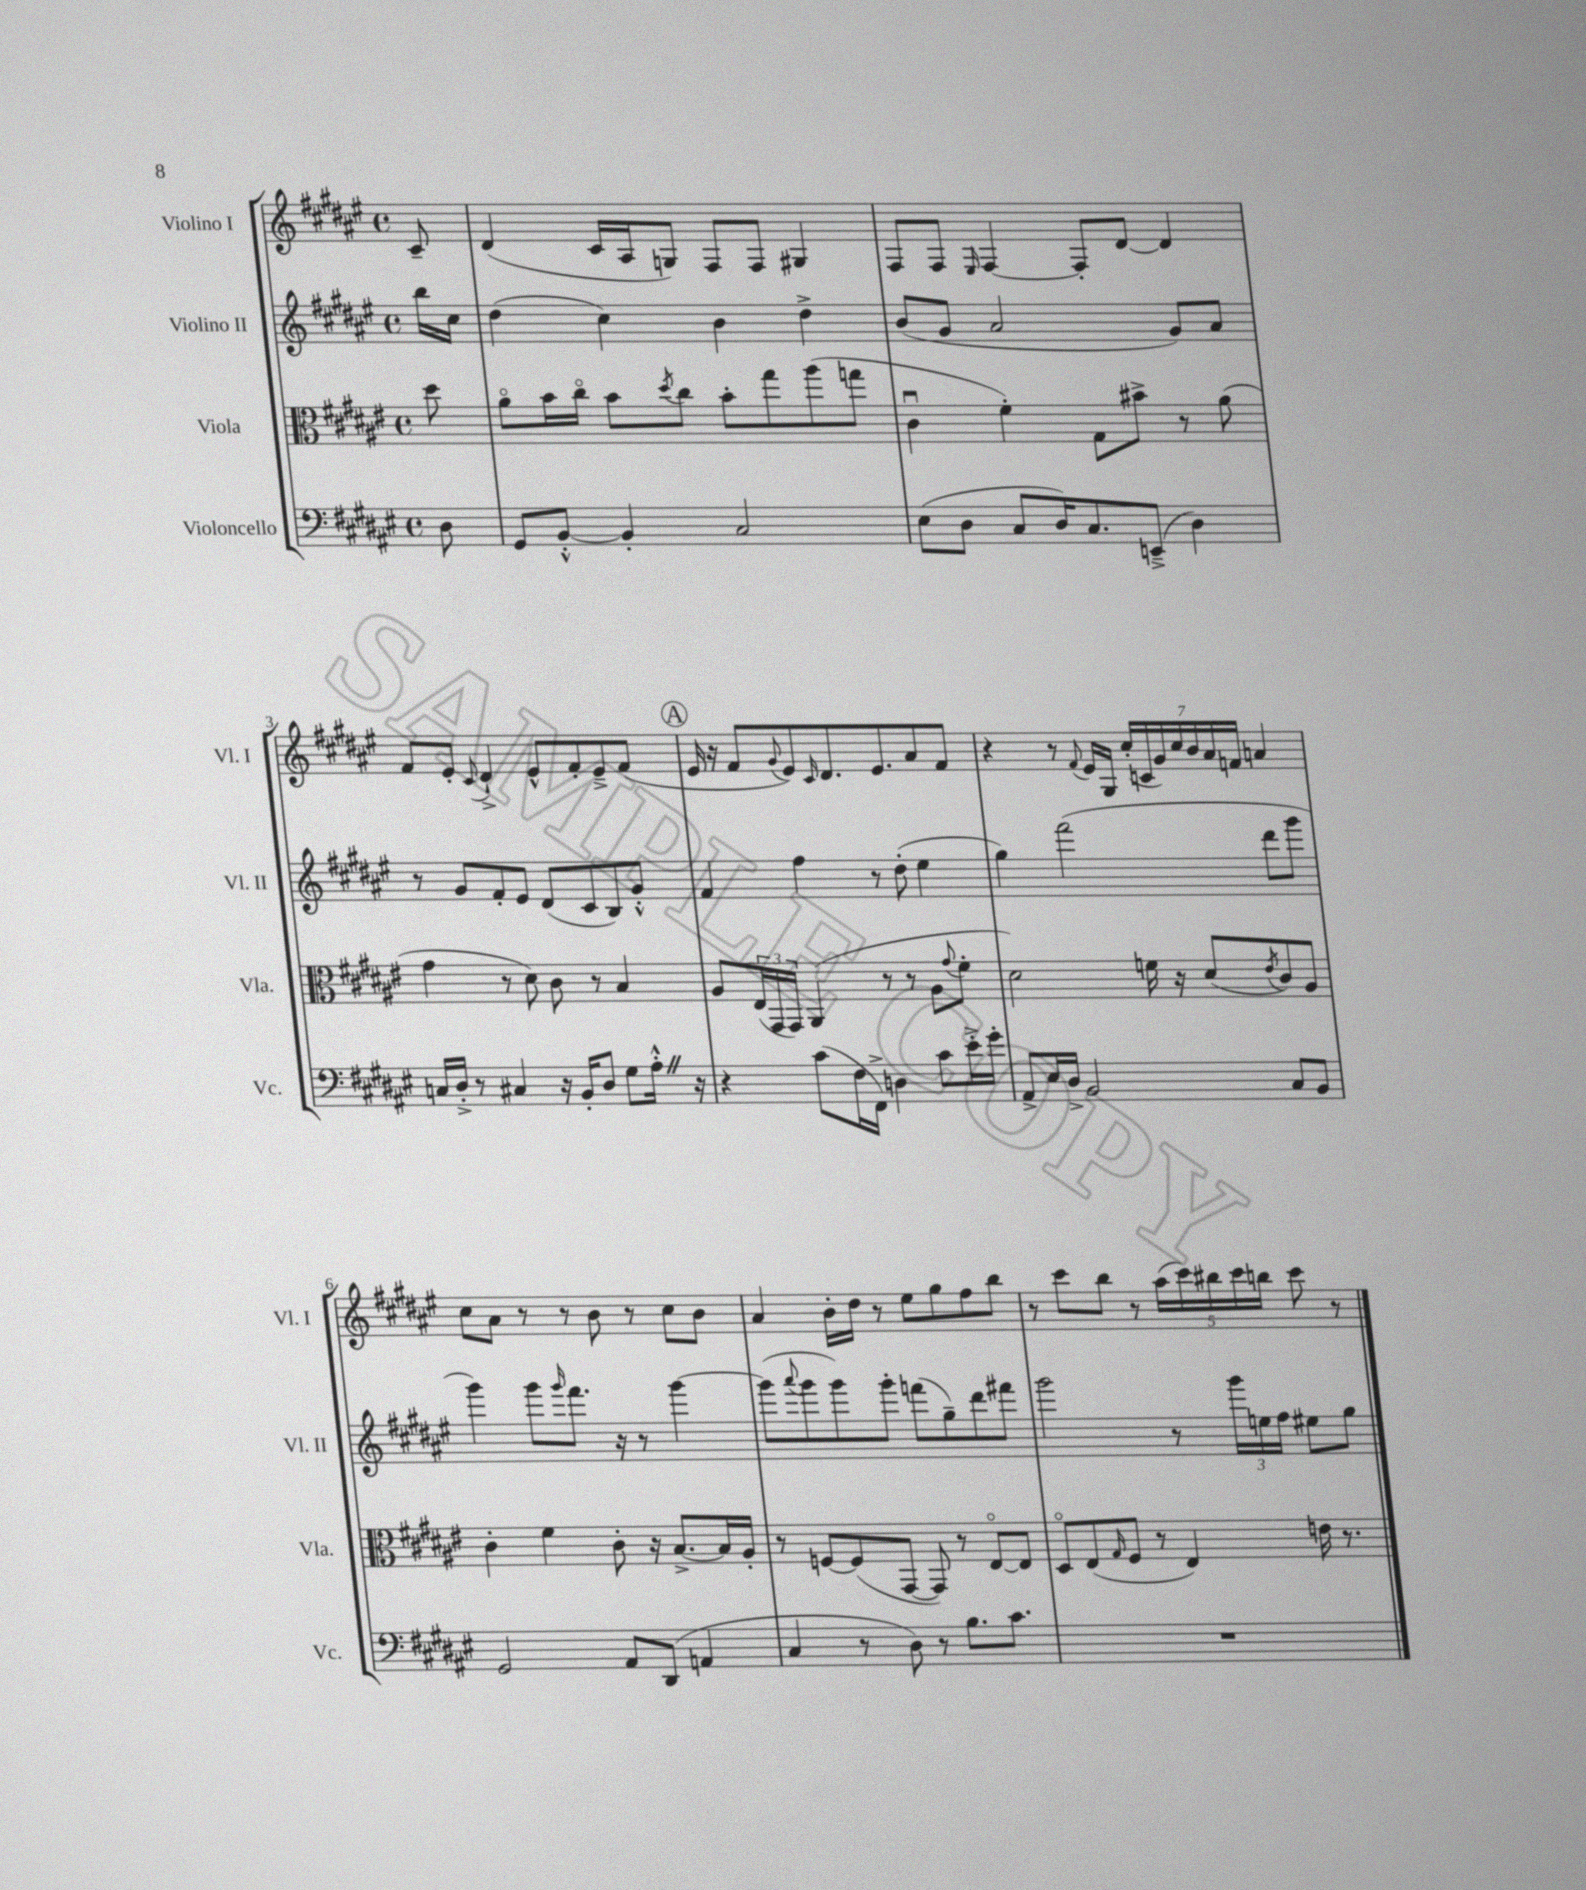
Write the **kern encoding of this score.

**kern	**kern	**kern	**kern
*part4	*part3	*part2	*part1
*staff4	*staff3	*staff2	*staff1
*I"Violoncello	*I"Viola	*I"Violino II	*I"Violino I
*I'Vc.	*I'Vla.	*I'Vl. II	*I'Vl. I
*clefF4	*clefC3	*clefG2	*clefG2
*k[f#c#g#d#a#e#]	*k[f#c#g#d#a#e#]	*k[f#c#g#d#a#e#]	*k[f#c#g#d#a#e#]
*M4/4	*M4/4	*M4/4	*M4/4
*met(c)	*met(c)	*met(c)	*met(c)
=	=	=	=
8D#\	8dd#\	16bb\LL	8c#~/
.	.	16cc#\JJ	.
=1	=1	=1	=1
8GG#/L	8a#\L	(4dd#\	(4d#/
[8BB'^^/J	16b\L	.	.
.	16cc#\JJ	.	.
4BB'/]	8b\L	4cc#\)	16c#/LL
.	.	.	16A#/J
.	8qdd#/	.	.
.	8cc#\J	.	8Gn/J)
2C#/	8b'\L	4b\	8F#/L
.	8gg#\	.	8F#/J
.	(8aa#\	4dd#^\	4G#X/
.	8ggn\J	.	.
=2	=2	=2	=2
(8E#\L	4c#u\	(8b/L	8F#/L
8D#\J	.	8g#/J	8F#/J
.	.	.	16qqE#/
8C#/L	4f#'\)	2a#/	[4F#/
16D#/K)	.	.	.
8.C#/	.	.	.
.	8G#\L	.	8F#'/L]
(8EEn~^/J	8b#X^\J	.	[8d#/J
4D#\)	8r	8g#/L)	4d#/]
.	(8a#\	8a#/J	.
!!LO:LB:g=z
=3	=3	=3	=3
16Cn/LL	4g#\	8r	8f#/L
16D#'^/JJ	.	.	.
8r	.	8g#/L	8e#'/J
.	.	.	8qqc#/
4C#X/	8r	8f#'/	4d#`^/
.	8d#\)	8e#/J	.
16r	8c#\	(8d#/L	8e#^^/L
16BB'/KL	.	.	.
8D#/J	8r	8c#/	8f#'/
8G#\L	4B/	8B/)	8e#~^/
16A#'^^Z\Jk	.	8g#'^^/J	(8f#/J
16r	.	.	.
!!LO:REH:place=s1:t=A
=4	=4	=4	=4
4r	8A#/L	4f#/	16e#/
.	.	.	16r
.	(24E#/L	.	8f#/L
.	24GG#/	.	.
.	24GG#/JJ)	.	.
.	.	.	8qqg#/
(8c#\L	(4AA#/	4ff#\	8e#/)
.	.	.	16qqc#/
16F#\L	.	.	8.d#/
16FF#^\JJ)	.	.	.
4Dn\	8r	8r	.
.	.	.	8.e#/
.	8r	(8dd#'\	.
8c#\L	8A#\L	4ee#\	8a#/
.	8qqg#/	.	.
16e#'^\L	8f#'\J	.	8f#/J
16g#'\JJ	.	.	.
=5	=5	=5	=5
8AA#^/L	2d#\)	4gg#\)	4r
16E#/L	.	.	.
16D#^/JJ	.	.	.
2BB/	.	(2fff#\	8r
.	.	.	8qqf#/
.	.	.	16e#/LL
.	.	.	16G#/JJ
.	16fn\	.	(28cc#'/LL
.	.	.	28cn/
.	16r	.	.
.	.	.	28g#/)
.	.	.	28cc#/
.	(8d#/L	.	.
.	.	.	28b/
.	.	.	28a#/
.	.	.	28fn/JJ
.	8qe#/	.	.
8C#/L	8c#/)	8ddd#\L	4an/
8BB/J	8A#/J	8ggg#\J	.
!!LO:LB:g=z
=6	=6	=6	=6
2GG#/	4c#'\	4ggg#\)	8cc#\L
.	.	.	8a#\J
.	4f#\	8ggg#\L	8r
.	.	16qqggg#/	.
.	.	8.fff#\J	8r
8AA#/L	8c#'\	.	8b\
.	.	16r	.
(8DD#/J	16r	8r	8r
.	[8.B^/L	.	.
4AAn/	.	[4ggg#\	8cc#\L
.	16B/L]	.	8b\J
.	16A#'/JJ	.	.
=7	=7	=7	=7
4C#/	8r	(8ggg#\L]	4a#/
.	.	8qqaaa#/	.
.	[8Fn/L	8ggg#\	.
8r	(8F/]	8ggg#\)	16b'\LL
.	.	.	16dd#\JJ
8D#\)	[8GG#/J	8ggg#'\J	8r
8r	8GG#/])	(8fffn\L	8ee#\L
8.B\L	8r	8gg#~\)	8gg#\
.	[8E#/L	8ddd#\	8ff#\
8.c#\J	.	.	.
.	8E#/J]	8fff#X\J	8bb\J
=8	=8	=8	=8
1r	8D#/L	2ggg#\	8r
.	(8E#/	.	8ccc#\L
.	16qqG#/	.	.
.	8F#/J	.	8bb\J
.	8r	.	8r
.	4E#/)	8r	(20aa#\LL
.	.	.	20ccc#\)
.	.	.	20bb#X\
.	.	24ggg#\LL	.
.	.	.	20ccc#\
.	.	24een\	.
.	.	.	20bbn\JJ
.	.	24ff#\JJ	.
.	16en\	8ee#X\L	8ccc#\
.	8.r	.	.
.	.	8gg#\J	8r
==	==	==	==
*-	*-	*-	*-
